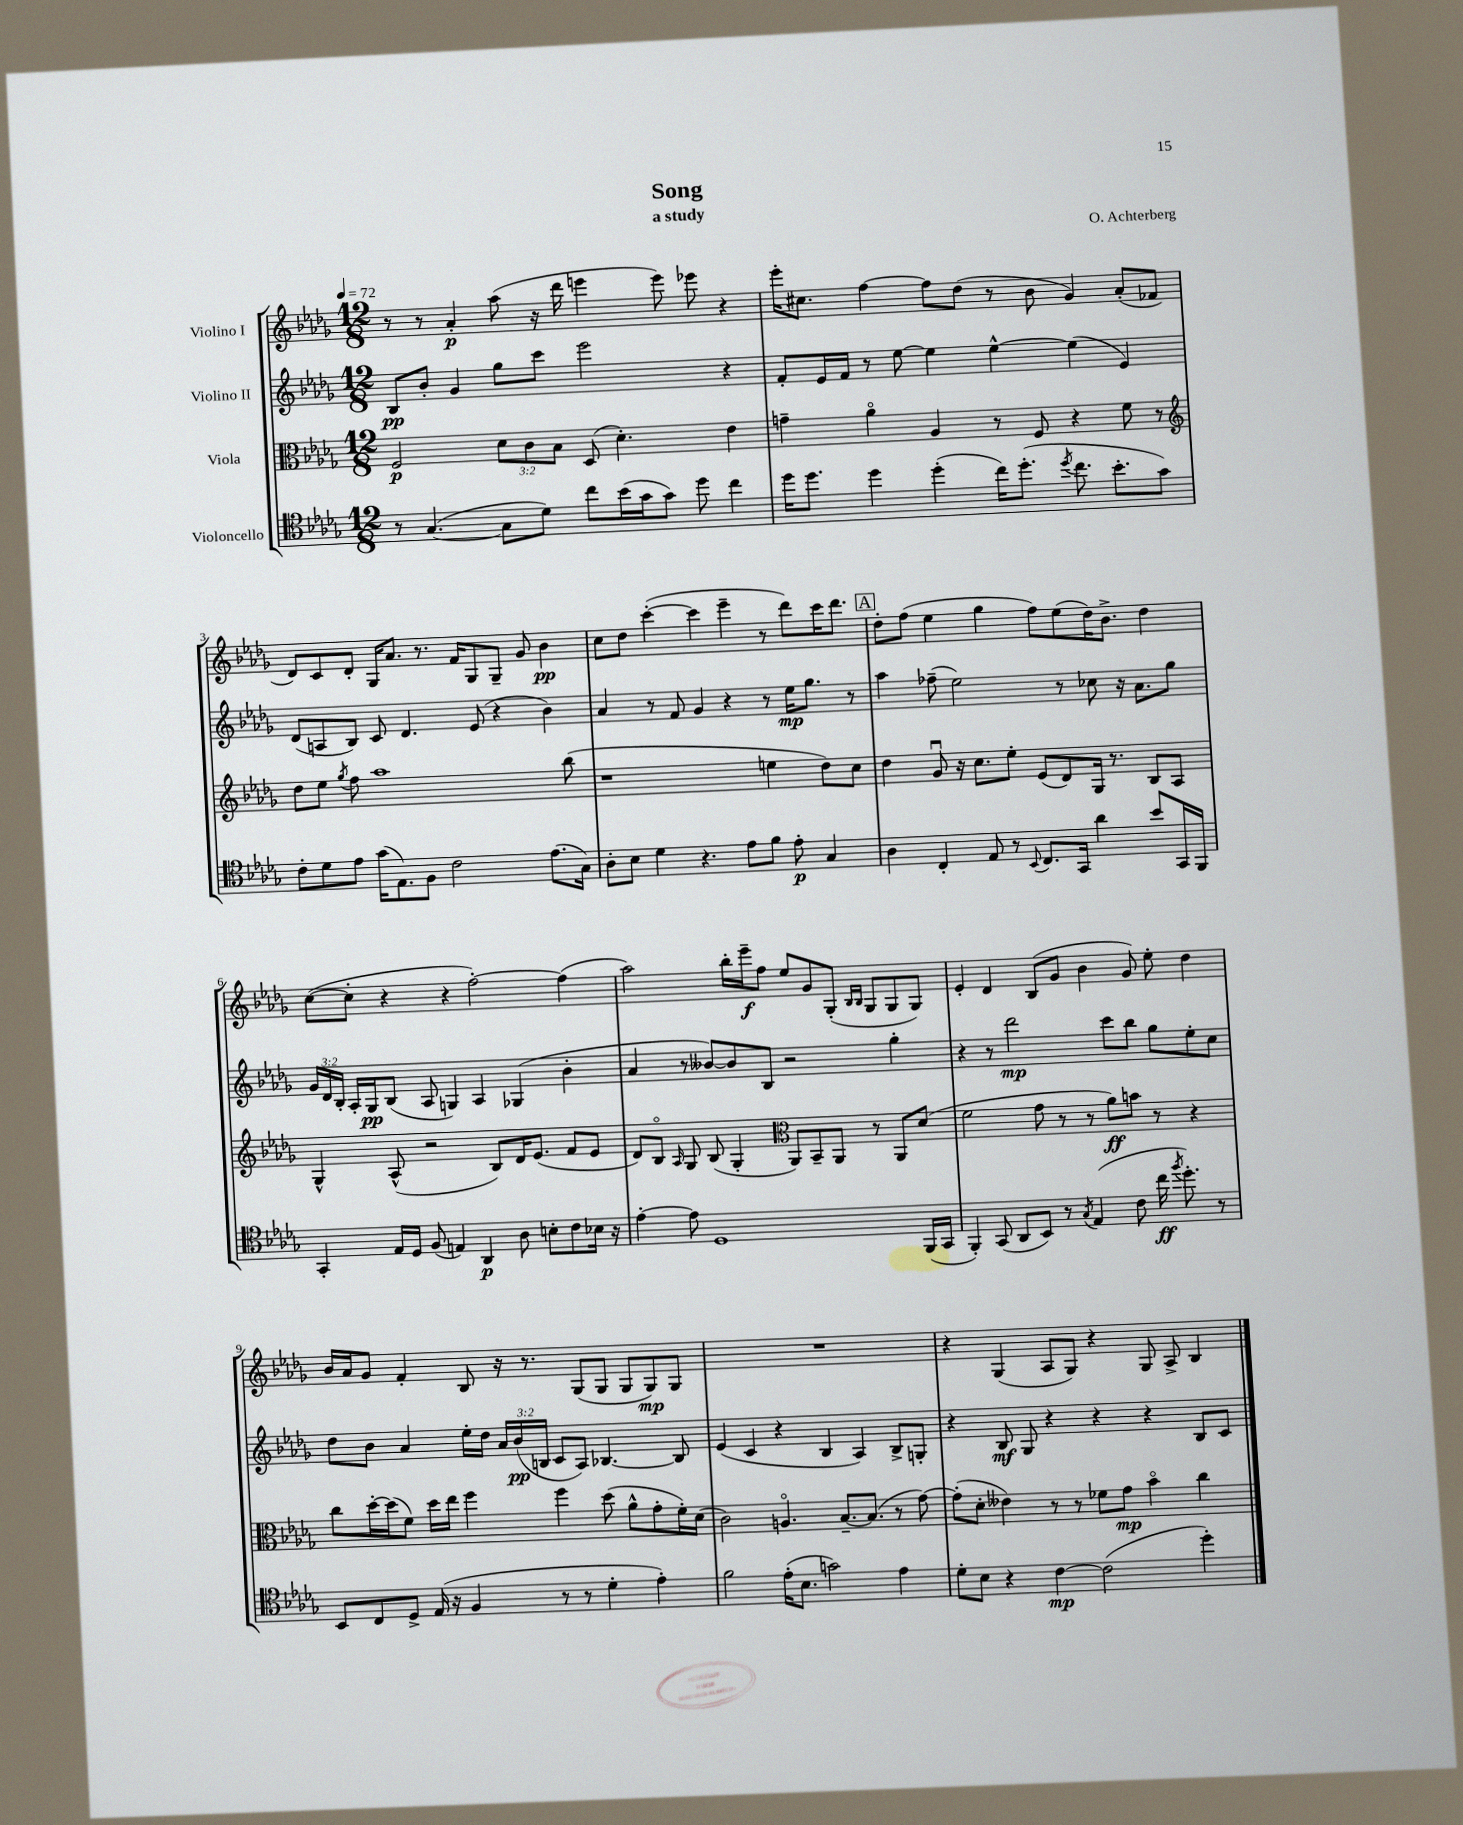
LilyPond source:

\header { title = "Song" composer = "O. Achterberg" subtitle = "a study" }
<<
\new StaffGroup <<
\new Staff = "s0" \with { instrumentName = "Violino I" } {
    \clef treble \key des \major \numericTimeSignature \time 12/8 \tempo 4 = 72
    \autoBeamOff r8 r8 aes'4-.\p aes''8( r16 des'''16 e'''4 e'''8) ees'''8 r4 |
    ees'''16[-. cis''8.] f''4~ f''8[ des''8]( r8 bes'8 ges'4) aes'8[-.( fes'8] |
    des'8[) c'8 des'8]-. ges16[ aes'8.] r8. f'16[ ges8 ges8]-- ges'8 bes'4\pp |
    c''8[ des''8] c'''4~-.( c'''4 ees'''4-- r8 des'''8[) c'''16 des'''8.] |
    \mark \markup { \box "A" } des''8[-. f''8]( ees''4 ges''4 f''8[) ees''8( des''16) bes'8.]-> des''4 |
    c''8[~( c''8]-. r4 r4 f''2~-.) f''4( |
    aes''2) bes''16[-. ees'''16--\f f''8] ees''8[ ges'8 ges8]-.( \grace { bes16[ bes16] } ges8[ ges8 ges8]) |
    ees'4-. des'4 bes8[( ges'8] bes'4 ges'8) ees''8-. des''4 |
    bes'16[ aes'16 ges'8] f'4-. bes8 r16 r8. ges8[( ges8] ges8[ ges8\mp) ges8] |
    R1. |
    r4 ges4( aes8[ ges8]) r4 ges8 aes8-> bes4 \bar "|." |
}
\new Staff = "s1" \with { instrumentName = "Violino II" } {
    \clef treble \key des \major \numericTimeSignature \time 12/8 \override Staff.TupletNumber.text = #tuplet-number::calc-fraction-text
    \autoBeamOff bes8[\pp bes'8]-. ges'4 ges''8[ c'''8] ees'''2 r4 |
    f'8[-. ees'16 f'16] r8 ees''8~ ees''4 ees''4~-^ ees''4( ees'4) |
    des'8[( a8 bes8]) c'8 des'4. ees'8( r4 bes'4) |
    aes'4 r8 f'8 ges'4 r4 r8 ees''16[\mp ges''8.] r8 |
    \mark \markup { \box "A" } aes''4 fes''8--( ees''2) r8 ces''8 r16 aes'8.[ ges''8] |
    \tuplet 3/2 { ges'16[ des'16 bes16]-. } aes16[-. ges16\pp bes8]( aes8 g4) aes4 ges4( bes'4-. |
    aes'4 r8 beses'8[~) beses'8 bes8] r2 ges''4-. |
    r4 r8 des'''2\mp c'''8[ bes''8] ges''8[ ees''8-. c''8] |
    des''8[ bes'8] aes'4 ees''16[-. des''16] \tuplet 3/2 { aes'16[ bes'16\pp( b16] } c'8[ aes8]) bes4.~ bes8 |
    ees'4( c'4 r4 bes4 aes4) bes8[-> g8]-. |
    r4 bes8\mf ges8 r4 r4 r4 bes8[ c'8] \bar "|." |
}
\new Staff = "s2" \with { instrumentName = "Viola" } {
    \clef alto \key des \major \numericTimeSignature \time 12/8 \override Staff.TupletNumber.text = #tuplet-number::calc-fraction-text
    \autoBeamOff f2\p \tuplet 3/2 { des'8[ c'8 bes8] } des8( des'4.-.) ees'4 |
    g'4-- aes'4\flageolet aes4 r8 f8 r4 f'8 r8 |
    \clef treble des''8[ ees''8] \acciaccatura { ges''8 } f''8 aes''1 bes''8( |
    r1 e''4 des''8[) c''8] |
    \mark \markup { \box "A" } des''4 ges'8\downbow r16 c''8.[ ees''8]-. ees'8[( des'8) ges16] r8. bes8[ aes8] |
    ges4-^ aes8-^( r2 bes8[) des'16 ees'8.]( f'8[ ees'8] |
    des'8[) bes8]\flageolet \grace { aes16 } ges8 bes8( ges4-. \clef alto aes,8[) bes,8-- aes,8] r8 aes,8[ des'8]( |
    f'2 ges'8 r8 r8 aes'8[\ff) b'8] r8 r4 |
    c''8[ des''16~-. des''16( f'8]) des''16[ ees''16] f''4 f''4 des''8( aes'8[-^ ges'8-. f'16-.) des'16]( |
    c'2) a4.\flageolet bes8.[~-- bes8.]( r8 ges'8~) |
    ges'8[-.( des'8]-. eeses'4) r8 r8 fes'8[ ges'8]\mp bes'4\flageolet c''4 \bar "|." |
}
\new Staff = "s3" \with { instrumentName = "Violoncello" } {
    \clef tenor \key des \major \numericTimeSignature \time 12/8
    \autoBeamOff r8 ges4.~( ges8[ des'8]) c''8[ bes'16( ges'16 ges'8]) des''8 c''4 |
    des''16[ des''8.] des''4 des''4-.( c''16[) des''8.]-.( \acciaccatura { des''8 } c''8. bes'8.[-. ges'8]) |
    c'8[-. des'8 ees'8] ges'16[( ees8.) f8] c'2 ees'8.[( ges16]) |
    aes8[-. bes8] des'4 r4. ees'8[ f'8] ees'8-.\p ges4 |
    \mark \markup { \box "A" } aes4 c4-. ees8 r8 \appoggiatura { bes,8 } c8.[ ges,16] aes'4 bes'8[ ges,16 f,16] |
    ges,4-. ees16[ des16] f8( e4) aes,4\p aes8 b8[-. c'8 bes16] r16 |
    ees'4~-. ees'8 des1 f,16[( ges,16] |
    f,4-.) ges,8( aes,8[ bes,8]) r8 \acciaccatura { ges8 } ees4( c'8 c''16\ff \acciaccatura { f''8 } des''8.-.) r8 |
    bes,8[ c8 des8]-> ees16( r16 f4 r8 r8 des'4-. ees'4-.) |
    f'2 ees'16[-.( bes8.] g'2) ees'4 |
    des'8[-. bes8] r4 c'4~\mp c'2( des''4-.) \bar "|." |
}
>>
>>
